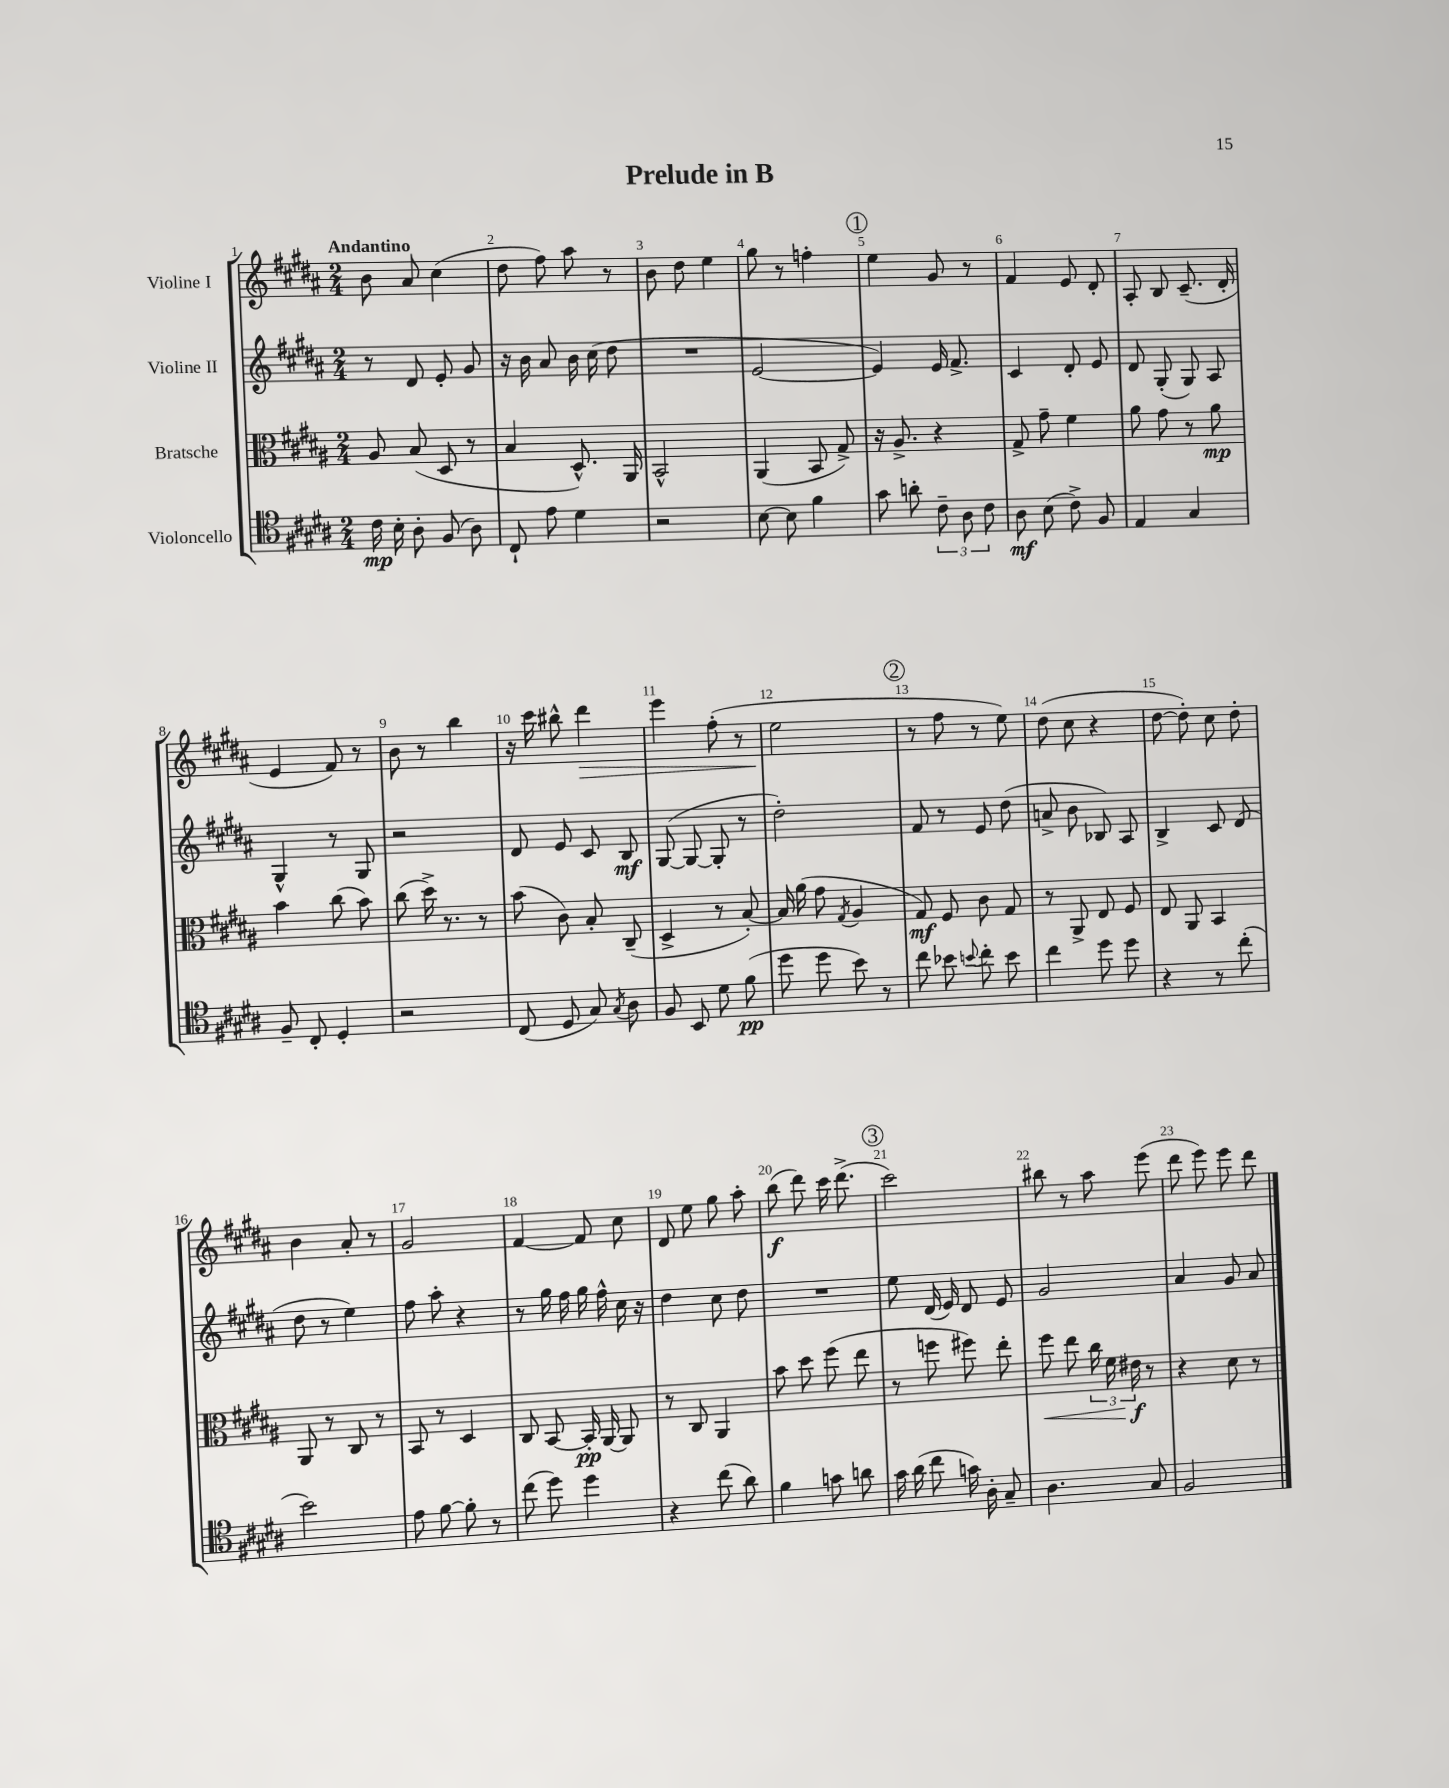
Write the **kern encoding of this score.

**kern	**dynam	**kern	**dynam	**kern	**dynam	**kern	**dynam
*part4	*part4	*part3	*part3	*part2	*part2	*part1	*part1
*staff4	*staff4	*staff3	*staff3	*staff2	*staff2	*staff1	*staff1
*I"Violoncello	*	*I"Bratsche	*	*I"Violine II	*	*I"Violine I	*
*clefC4	*	*clefC3	*	*clefG2	*	*clefG2	*
*k[f#c#g#d#a#]	*	*k[f#c#g#d#a#]	*	*k[f#c#g#d#a#]	*	*k[f#c#g#d#a#]	*
*M2/4	*	*M2/4	*	*M2/4	*	*M2/4	*
=1	=1	=1	=1	=1	=1	=1	=1
!	!	!	!	!	!	!LO:TX:a:B:t=Andantino	!
16c#\	mp	8A#/	.	8r	.	8b\	.
16B'\	.	.	.	.	.	.	.
8A#'\	.	(8B/	.	8d#/	.	8a#/	.
(8F#/	.	8D#/	.	8e'/	.	(4cc#\	.
8A#\)	.	8r	.	8g#/	.	.	.
=2	=2	=2	=2	=2	=2	=2	=2
8C#`/	.	4B/	.	16r	.	8dd#\	.
.	.	.	.	16b\	.	.	.
8e\	.	.	.	8a#/	.	8ff#\)	.
4d#\	.	8.D#^^/)	.	16b\	.	8aa#\	.
.	.	.	.	(16cc#\	.	.	.
.	.	.	.	8dd#\	.	8r	.
.	.	16AA#/	.	.	.	.	.
=3	=3	=3	=3	=3	=3	=3	=3
2r	.	2BB^^/	.	2r	.	8b\	.
.	.	.	.	.	.	8dd#\	.
.	.	.	.	.	.	4ee\	.
=4	=4	=4	=4	=4	=4	=4	=4
[8B\	.	(4AA#/	.	[2e/	.	8gg#\	.
8B\]	.	.	.	.	.	8r	.
4f#\	.	8BB/	.	.	.	4ffn'\	.
.	.	8G#^/)	.	.	.	.	.
!!LO:REH:place=s1:t=1
=5	=5	=5	=5	=5	=5	=5	=5
8g#\	.	16r	.	4e/])	.	4ee\	.
.	.	8.A#^/	.	.	.	.	.
8an'\	.	.	.	.	.	.	.
12c#~\	.	4r	.	16e/	.	8g#/	.
.	.	.	.	8.f#^/	.	.	.
12A#\	.	.	.	.	.	.	.
.	.	.	.	.	.	8r	.
12c#\	.	.	.	.	.	.	.
=6	=6	=6	=6	=6	=6	=6	=6
8A#\	mf	8G#^/	.	4c#/	.	4f#/	.
(8B\	.	8g#~\	.	.	.	.	.
8c#^\)	.	4f#\	.	8d#'/	.	8e/	.
8F#/	.	.	.	8e/	.	8d#'/	.
=7	=7	=7	=7	=7	=7	=7	=7
4E/	.	8a#\	.	8d#/	.	8A#'/	.
.	.	8g#\	.	(8G#'/	.	8B/	.
4G#/	.	8r	.	8G#/)	.	(8.c#~/	.
.	.	8a#\	mp	8A#/	.	.	.
.	.	.	.	.	.	16d#'/	.
!!LO:LB:g=z
=8	=8	=8	=8	=8	=8	=8	=8
8F#~/	.	4b\	.	4G#^^/	.	4e/	.
8C#'/	.	.	.	.	.	.	.
4D#'/	.	(8cc#\	.	8r	.	8f#/)	.
.	.	8b\)	.	8G#/	.	8r	.
=9	=9	=9	=9	=9	=9	=9	=9
2r	.	(8cc#\	.	2r	.	8b\	.
.	.	16dd#^\)	.	.	.	8r	.
.	.	8.r	.	.	.	.	.
.	.	.	.	.	.	4bb\	.
.	.	8r	.	.	.	.	.
=10	=10	=10	=10	=10	=10	=10	=10
(8C#/	.	(8b\	.	8d#/	.	16r	.
.	.	.	.	.	.	16ccc#\	.
8D#/	.	8c#\)	.	8e/	.	8bb#X^^\	.
!	!	!	!	!	!	!	!LO:HP:b
8G#/)	.	8B'/	.	8c#/	.	4ddd#\	>
8qG#/	.	.	.	.	.	.	.
8A#\	.	(8C#~/	.	8B/	mf	.	.
=11	=11	=11	=11	=11	=11	=11	=11
8F#/	.	4D#^/	.	([8G#/	.	4eee\	.
8BB/	.	.	.	8G#/_	.	.	.
8d#\	.	8r	.	8G#'/]	.	(8ff#'\	.
(8f#\	pp	[8B'/)	.	8r	.	8r	.
=12	=12	=12	=12	=12	=12	=12	=12
8dd#\	.	16B/]	.	2dd#'\)	.	2ee\	.
.	.	(16a#\	.	.	.	.	.
8dd#\	.	8g#\	.	.	.	.	.
.	.	8qG#/	.	.	.	.	.
8b\)	.	4A#/	.	.	.	.	.
8r	.	.	.	.	.	.	.
.	.	.	.	.	.	.	]
!!LO:REH:place=s1:t=2
=13	=13	=13	=13	=13	=13	=13	=13
8cc#\	.	8G#/)	mf	8f#/	.	8r	.
8b-X\	.	8F#/	.	8r	.	8ff#\	.
8qqbn/	.	.	.	.	.	.	.
8cc#'\	.	8c#\	.	8e/	.	8r	.
8b\	.	8G#/	.	(8dd#\	.	8ee\)	.
=14	=14	=14	=14	=14	=14	=14	=14
4cc#\	.	8r	.	8an^/	.	(8dd#\	.
.	.	8AA#^/	.	8b\	.	8cc#\	.
8dd#\	.	8E/	.	8B-X/)	.	4r	.
8dd#\	.	8F#/	.	8A#/	.	.	.
=15	=15	=15	=15	=15	=15	=15	=15
4r	.	8E/	.	4B^/	.	[8dd#\	.
.	.	8AA#/	.	.	.	8dd#'\])	.
8r	.	4BB/	.	8c#/	.	8cc#\	.
(8cc#'\	.	.	.	(8d#/	.	8dd#'\	.
!!LO:LB:g=z
=16	=16	=16	=16	=16	=16	=16	=16
2b\)	.	8AA#/	.	8dd#\	.	4b\	.
.	.	8r	.	8r	.	.	.
.	.	8C#/	.	4ee\)	.	8a#'/	.
.	.	8r	.	.	.	8r	.
=17	=17	=17	=17	=17	=17	=17	=17
8e\	.	8BB/	.	8ff#\	.	2g#/	.
[8f#\	.	8r	.	8aa#'\	.	.	.
8f#'\]	.	4D#/	.	4r	.	.	.
8r	.	.	.	.	.	.	.
=18	=18	=18	=18	=18	=18	=18	=18
(8cc#\	.	8C#/	.	8r	.	[4f#/	.
8dd#\)	.	[8BB/	.	16gg#\	.	.	.
.	.	.	.	16ff#\	.	.	.
4dd#\	.	16BB'/]	pp	16gg#\	.	8f#/]	.
.	.	[16AA#/	.	16ff#^^\	.	.	.
.	.	8AA#/]	.	16cc#\	.	8cc#\	.
.	.	.	.	16r	.	.	.
=19	=19	=19	=19	=19	=19	=19	=19
4r	.	8r	.	4dd#\	.	8d#/	.
.	.	8C#/	.	.	.	8ee\	.
(8cc#\	.	4AA#/	.	8cc#\	.	8gg#\	.
8a#\)	.	.	.	8dd#\	.	8aa#'\	.
=20	=20	=20	=20	=20	=20	=20	=20
4f#\	.	8b\	.	2r	.	(8bb\	f
.	.	8dd#\	.	.	.	8ddd#\)	.
8gn\	.	(8ff#\	.	.	.	16ccc#\	.
.	.	.	.	.	.	(8.ddd#^\	.
8an\	.	8ee\	.	.	.	.	.
!!LO:REH:place=s1:t=3
=21	=21	=21	=21	=21	=21	=21	=21
16g#\	.	8r	.	8ee\	.	2ccc#\)	.
(16a#\	.	.	.	.	.	.	.
8cc#\	.	8ffn\	.	(16d#/	.	.	.
.	.	.	.	16e/)	.	.	.
16gn\)	.	8ff#X\)	.	8d#/	.	.	.
16A#'\	.	.	.	.	.	.	.
8G#~/	.	8ee'\	.	8e/	.	.	.
=22	=22	=22	=22	=22	=22	=22	=22
!	!	!	!LO:HP:b	!	!	!	!
4.A#\	.	8ff#\	<	2g#/	.	8bb#X\	.
.	.	8ee\	.	.	.	8r	.
.	.	24cc#\	.	.	.	8aa#\	.
.	.	24f#\	.	.	.	.	.
.	.	24e#X\	f	.	.	.	.
8G#/	.	8r	[	.	.	(8eee\	.
=23	=23	=23	=23	=23	=23	=23	=23
2F#/	.	4r	.	4a#/	.	8ddd#\	.
.	.	.	.	.	.	8eee\)	.
.	.	8d#\	.	8g#/	.	8eee\	.
.	.	8r	.	8a#/	.	8ddd#\	.
==	==	==	==	==	==	==	==
*-	*-	*-	*-	*-	*-	*-	*-
